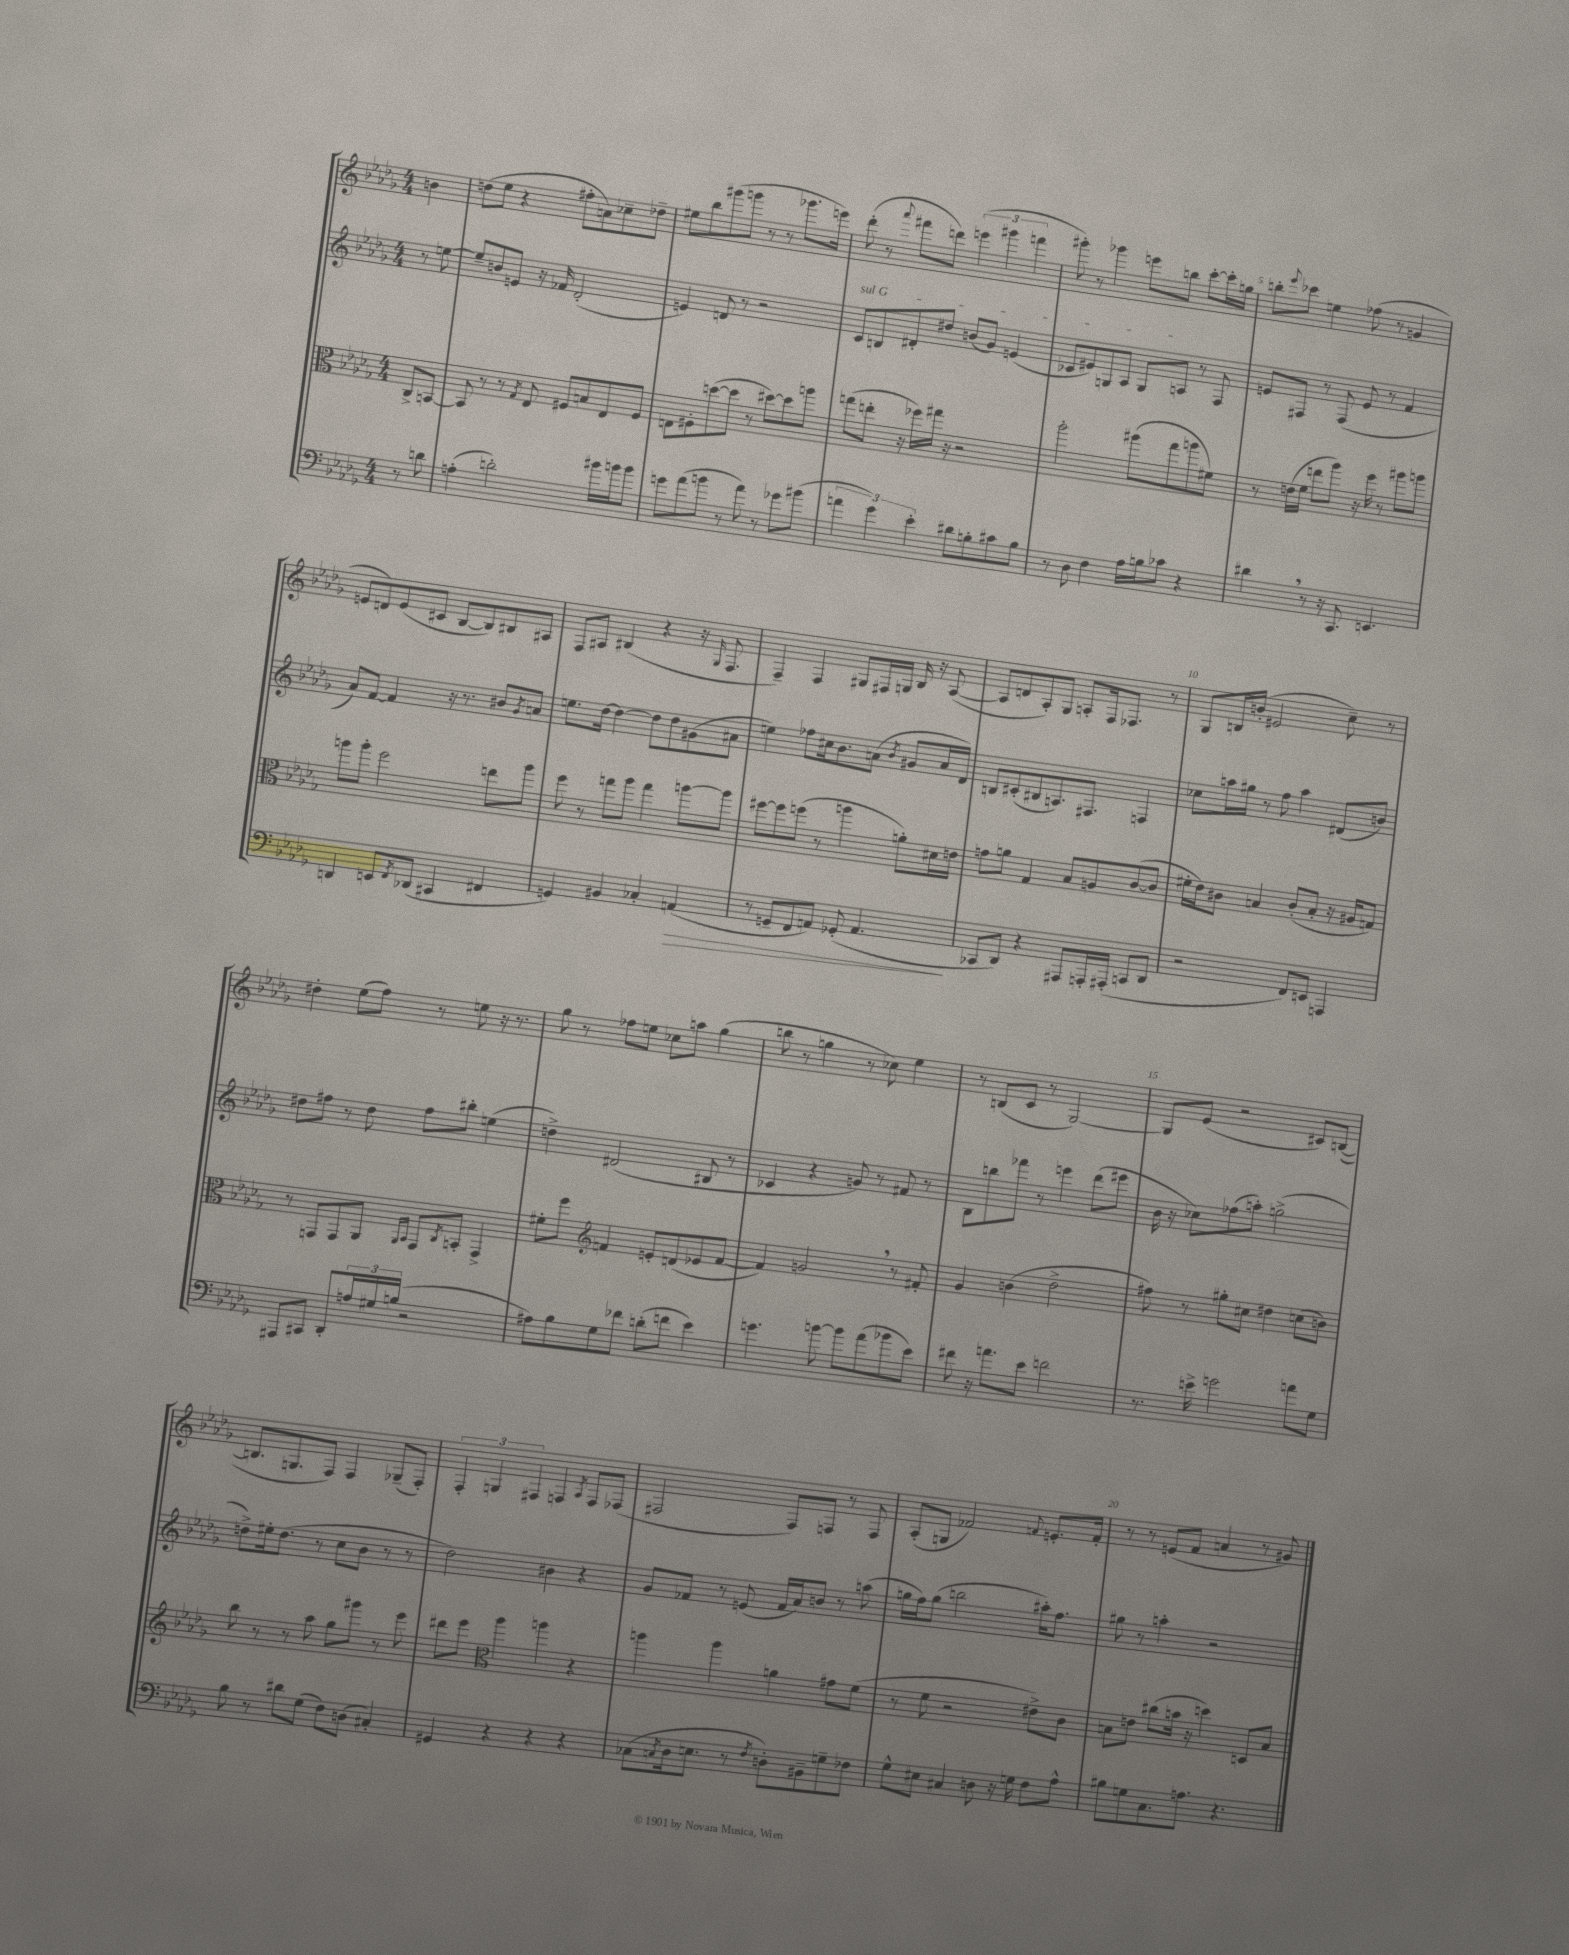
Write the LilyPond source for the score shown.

<<
\new StaffGroup <<
\new Staff = "s0" {
    \clef treble \key des \major \numericTimeSignature \time 4/4 \partial 4
    b'4 |
    d''8( ees''8 r4 fis''8-. a'8) ces''8-- des''8-- |
    eis''8 bes''8 gis'''8( g'''8 r8 r8 ges'''8. e'''16) |
    des'''8-.( r8 \appoggiatura { aes'''8 } fis'''8 d'''8) \tuplet 3/2 { e'''4( gis'''4 f'''4 } |
    gis'''8-.) r8 ges'''4 e'''8 b''8 c'''8~-. c'''16-. g''16 |
    b''8-. \appoggiatura { ees'''8 } ces'''8 e''4 fes''8( r8 g'4 |
    e'8 d'8) e'8( cis'8 bes8~ bes8) bis8 ais8 |
    f8 ais8 bis4( r4 r16 \grace { ges16 } f8. |
    f4--) f4 gis8 fis16 g16 bes16 r16 aes8~( |
    aes8 d'8 aes8-.) ges8 a8-. f16 fes8. r8 |
    ges8 b16 b'16-.( eis'2 c''8--) r8 |
    dis''4-. ees''8( f''8) r8 e''8 r16 r8. |
    ges''8 r8 fes''8 e''8 ces''8 a''8 ges''4( |
    b''8 r8 g''4 r8 ces''8) ees''4 |
    r8 b8( c'8 r8 ges2~) |
    ges8 ees'8( r2 cis'8) b8~( |
    b8. g8. f8) f4 ges8--( f8-.) |
    \tuplet 3/2 { f4-. g4 fis4 } f4 \acciaccatura { aes8 } f8 fes8( |
    fis2 fis8) f8 r8 f8 |
    aes8-.( g8 fes'2) \appoggiatura { f'8 } e'8.-. f'16-. |
    r8 r8 e'8( f'8 a'4 r8 gis'8) \bar "|." |
}
\new Staff = "s1" {
    \clef treble \key des \major \numericTimeSignature \time 4/4 \partial 4
    r8 e''8~ |
    e''8-- b'8 e'8 r16 fes'16 des'2-.( |
    e'4) d'8 r8 r2 |
    \once \override TextSpanner.bound-details.left.text = \markup { \italic "sul G" } c'8\startTextSpan b8 dis'8-. dis''8 b'8( ges'8) e'4( |
    ces'8 eis'8) g8 aes8 g8 a8\stopTextSpan r8 f8 |
    e'8 fis8 r8 fis8( e'8 r8 f'4 |
    aes'8) f'8~ f'4 r16 r8. bis'8 \acciaccatura { ges'8 } a'8 |
    e''8. des''16~ des''4~ des''8 des''8 gis'8( ais'8 |
    e''4) fes''8 cis''16 bes'8. a'8( \acciaccatura { bes'8 } gis'8 a'16 des'16) |
    b8 cis'8-.( bis8 a8.) fis8. f4 |
    ces''8 a''16 gis''16 r8 f''8 a''4 dis'8( b'8) |
    dis''8 fis''8 r8 dis''8 fis''8 bis''8-. e''4( |
    d''4->) dis'2( bis8 r8 |
    ces'4 r4 g'8) r8 fis'8 r8 |
    bes8 b''8 fes'''8 r8 e'''4 des'''8( eis'''8 |
    bes'16 r16 ces''8) fes''8( a''8-.) g''2->( |
    d''8->) eis''16-. d''8.( r8 c''8 bes'8 r8 r8 |
    des''2) bis'4 r4 |
    ges'8 fes'8 r8 e'8( fes'16 aes'16) b'8 r8 a''8( |
    g''16 f''16) g''8( b''2 ais''16-.) f''8. |
    gis''8 r8 a''4-. r2 \bar "|." |
}
\new Staff = "s2" {
    \clef alto \key des \major \numericTimeSignature \time 4/4 \partial 4
    c8-> b,8~ |
    b,8 r8 r8 \acciaccatura { ges8 } ees8 fis8 b8 ees8 fis8 |
    e8 fis8-. d''8~( d''8 r8 dis''8~) dis''8 a''8 |
    g''8( e''8-. r16 fes''16) gis''16 r16 r2 |
    aes''2-. ais''8( ges''8 a''8 fis'8) |
    r8 e'16( f'16 e''8 aes''8) r16 f''16 r8 ais''8 a''8 |
    a''8 a''8-. f''2 e''8 a''8 |
    f''8 r8 g''8 aes''8 g''4 a''8~ a''8 |
    fis''8~ fis''8 f''8( r8 a''4 a'8-.) dis'16 e'16 |
    g'8 a'8 ges4 bes8 a8 c'8~( c'8 |
    fis'16-. ees'16) cis'8 b4 cis'8-.( b8-. r16 ais16 g8) |
    r8 g,8 g,8 aes,8 \grace { aes,16 bes,16 } g,8 \acciaccatura { c8 } b,8-. g,4-> |
    fis'8-. f''8 \clef treble f'4 e'8-. d'8( ees'8 f'8~ |
    f'4) g'2 \breathe r8 fis'8-. |
    ges'4 b'4( des''2-> |
    fis''8) r8 gis''8-. cis''8 dis''4 c''8( b'8) |
    bes''8 r8 r8 aes''8 ges''8 gis'''8 r8 ees'''8 |
    dis'''8 ees'''8 \clef alto aes''4 a''4 r4 |
    a''4 a''4 a'4 gis'8 f'8( |
    r8 f'8 r2 eis'8->) c'8 |
    b8 e'8 cis''8( b'16 r16 d''4) d8 b8 \bar "|." |
}
\new Staff = "s3" {
    \clef bass \key des \major \numericTimeSignature \time 4/4 \partial 4
    r8 d'8 |
    a4-.( d'2-.) bis'16 b'16 b'8 |
    g'8 aes'8( b'8 r8 aes'8) r8 ges'8 bis'8( |
    \tuplet 3/2 { a'4 ges'4) ees'4-. } dis'8 b8-. cis'8 b8 |
    r8 des8 f4 aes16 b16 ces'8 r4 |
    dis'4 \breathe r8 r16 c,8. e,4. |
    d,4 e,8 \acciaccatura { f,8 } des,8( cis,4 fis,4 |
    g,4) bis,4 ces4-. a,4\>( |
    r8 g,8-- f,8 a,8) ges,8-.( a,4.\! |
    ces,8 des,8) r4 ais,,8 a,,16-. ais,,16-.( c,8 des,8 |
    r2 f,8) e,8 a,,4 |
    ais,,8 cis,8 des,8-. \tuplet 3/2 { a16 gis16 b16( } r2 |
    ais8) bes8 ges8 fes'8 d'8-.( f'8 ees'4) |
    g'4. b'8~ b'8 aes'8( bes'8 ees'8) |
    fis'8 r16 a'8. ees'8 f'2 |
    r8. e'16-> g'2 a'8 ges8 |
    bes8 r8 dis'8 ges8( f8) d8( cis4-.) |
    gis,4 r4 r4 r4 |
    ces8( \acciaccatura { c8 } des16 e8. r8 \acciaccatura { f8 } d8-.) bis,8-- g8-- fes8 |
    ges8-^ eis8 cis4 d8 r16 g16 f8 aes8-^ |
    bis8 g8 c8. a8. r4. \bar "|." |
}
>>
>>
\layout { \context { \Score \override BarNumber.break-visibility = ##(#f #t #t) barNumberVisibility = #(every-nth-bar-number-visible 5) } }
